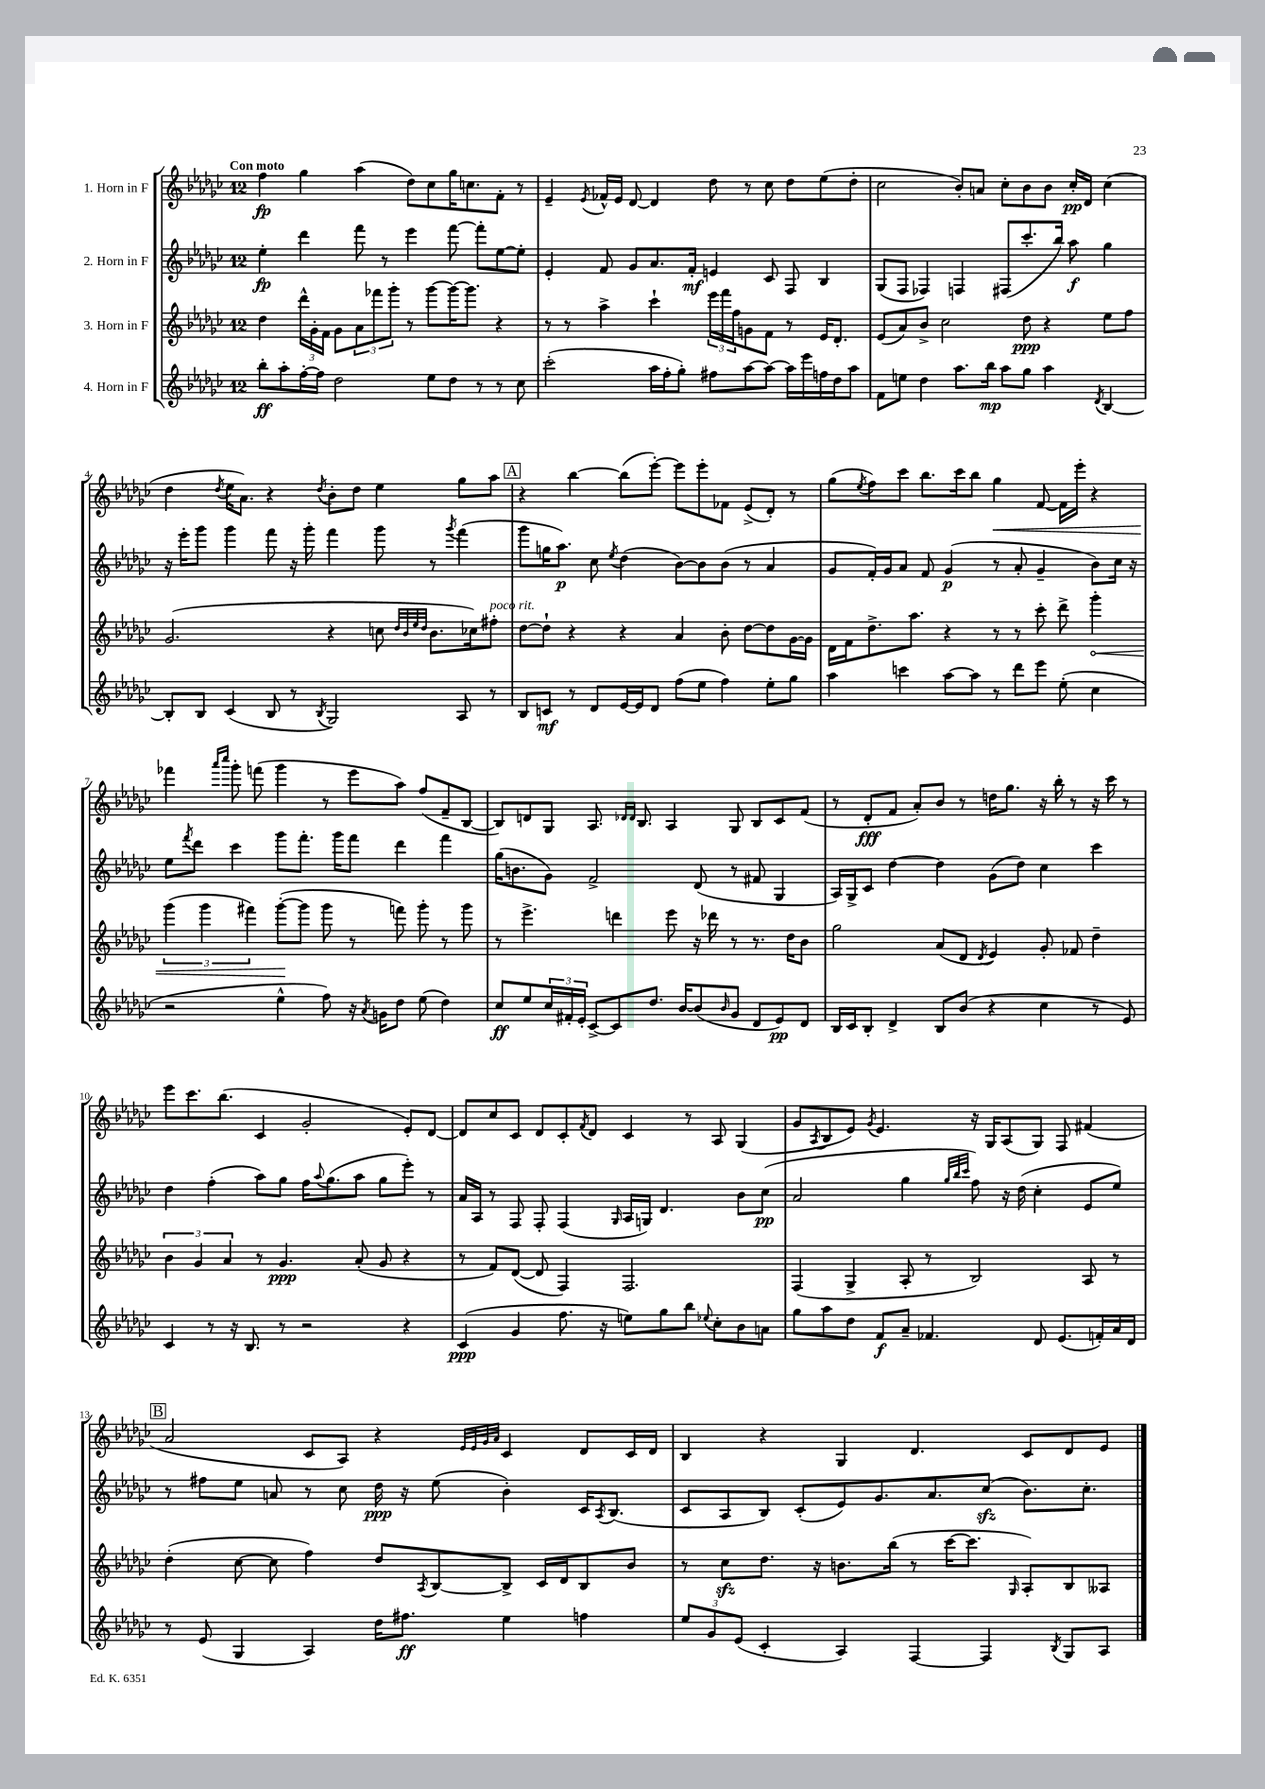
<<
\new StaffGroup <<
\new Staff = "s0" \with { instrumentName = "1. Horn in F" } {
    \clef treble \key ges \major \once \override Staff.TimeSignature.style = #'single-digit \time 12/8 \tempo "Con moto"
    f''4\fp ges''4 aes''4( des''8) ces''8 ges''16 c''8. f'8-. r8 |
    ees'4-- \acciaccatura { ees'8 } fes'16-^ ees'16 des'8~ des'4 des''8 r8 ces''8 des''8 ees''8( des''8-. |
    ces''2 bes'8-.) a'8 ces''8-. bes'8 bes'8 ces''16-.\pp des'16 ces''4( |
    des''4 \acciaccatura { des''8 } ees''16 aes'8.) r4 \acciaccatura { des''8 } bes'8-. des''8 ees''4 ges''8 aes''8 |
    \mark \markup { \box "A" } r4 bes''4~ bes''8( ees'''8~-.) ees'''8 ees'''8-. fes'8 ees'8->( des'8-.) r8 |
    ges''8( \acciaccatura { ees''8 } f''8) ces'''8 bes''8. ces'''16 bes''8 ges''4\< f'8~ f'16 ees'''16-. r4 |
    fes'''4\! \grace { aes'''16 ces''''16 } ges'''8-. f'''8( ges'''4 r8 ees'''8 aes''8) f''8( f'8-- bes8~ |
    bes8) d'8 ges8 aes8. \grace { des'16 des'16 } bes8. aes4 ges8 bes8 ces'8 f'8( |
    r8 des'8-.\fff f'8 aes'8-.) bes'8 r8 d''16 ges''8. r16 bes''16-. r8 r16 ces'''16 r8 |
    ees'''8 ces'''8. bes''8.( ces'4 ges'2-. ees'8-.) des'8~ |
    des'8 ces''8 ces'8 des'8 ces'8-. \acciaccatura { f'8 } des'8 ces'4 r8 aes8 ges4( |
    ges'8 \acciaccatura { aes8 } bes8 ees'8) \acciaccatura { ges'8 } ees'4. r16 ges16 aes8( ges8) f8 fis'4( |
    \mark \markup { \box "B" } aes'2 ces'8 aes8) r4 \grace { ees'32 ees'32 ges'32 aes'32 } ces'4 des'8 ces'16 des'16 |
    bes4 r4 ges4 des'4. ces'8 des'8 ees'8 \bar "|." |
}
\new Staff = "s1" \with { instrumentName = "2. Horn in F" } {
    \clef treble \key ges \major \once \override Staff.TimeSignature.style = #'single-digit \time 12/8
    ees''4-.\fp des'''4 f'''8 r8 ees'''4 f'''8~ f'''8-. ees''8~ ees''8-. |
    ees'4-. f'8 ges'8 aes'8. f'16-.\mf e'4 ces'8 f8 bes4 |
    ges8( f8 fes4) f4 fis8( ces'''8.-. bes''16) aes''8\f ges''4 |
    r16 ees'''16-. ges'''8 ges'''4 f'''8 r16 ges'''16-. f'''4 ges'''8 r8 \acciaccatura { ges'''8 } f'''4( |
    \mark \markup { \box "A" } ges'''8 g''16 aes''8.\p) ces''8 \acciaccatura { ees''8 } des''4( bes'8~) bes'8 bes'8( r8 aes'4 |
    ges'8 f'16-.) ges'16 aes'8 f'8 ges'4\p( r8 aes'8-. ges'4-- bes'8) ces''16 r16 |
    ees''8 \acciaccatura { f'''8 } des'''8 ces'''4 ges'''8 f'''8.-. ges'''16 f'''8 des'''4 f'''4 |
    ges''16( b'8. ges'8) f'2-> des'8( r8 fis'8 ges4 |
    aes16) ges16-> ces'8 des''4~ des''4 ges'8( des''8) ces''4 ces'''4 |
    des''4 f''4-.( aes''8) ges''8 f''16 \appoggiatura { aes''8 } ges''8.( aes''8 ges''8 ees'''8-.) r8 |
    aes'16 aes16 r8 f8 f8-. f4( \grace { ges16 } aes16 g16) des'4. bes'8 ces''8\pp( |
    aes'2 ges''4 \grace { ges''32 bes''32 ces'''32 } f''8) r16 des''16( ces''4-. ees'8 ees''8) |
    \mark \markup { \box "B" } r8 fis''8 ees''8 a'8 r8 ces''8 des''16\ppp r16 ees''8( bes'4-.) ces'16 \acciaccatura { aes8 } bes8.( |
    ces'8 aes8 bes8) ces'8-.( ees'8) ges'8. aes'8. ces''8\sfz( bes'8.) ces''8.-. \bar "|." |
}
\new Staff = "s2" \with { instrumentName = "3. Horn in F" } {
    \clef treble \key ges \major \once \override Staff.TimeSignature.style = #'single-digit \time 12/8
    des''4 \tuplet 3/2 { des'''16-^ ges'16-. f'16 } ges'8 \tuplet 3/2 { aes'8 fes'''8 ges'''8-. } r8 ges'''8~ ges'''16~ ges'''8. r4 |
    r8 r8 aes''4-> ces'''4-! \tuplet 3/2 { ees'''16 f'''16 f''16 } g'8 f'8 r8 ees'16 des'8.-. |
    ees'8( aes'8) bes'8-> ces''2 des''8\ppp r4 ees''8 f''8 |
    ges'2.( r4 c''8 \grace { des''32 bes'32 ees''32 des''32 } bes'8. ces''16) fis''8-.^\markup { \italic "poco rit." } |
    \mark \markup { \box "A" } des''8~ des''8-! r4 r4 aes'4 bes'8-. des''8~ des''8 ges'16~ ges'16 |
    des'16 f'16 des''8.-> aes''8. r4 r8 r8 ces'''8-. des'''8-> \once \override Hairpin.circled-tip = ##t ges'''4-.\< |
    \tuplet 3/2 { ges'''4( ges'''4 fis'''4) } ges'''8~-.\!( ges'''8 ges'''8 r8 f'''8) ges'''8-. r8 ges'''8 |
    r8 ees'''4.-> d'''4 ees'''8 r16 des'''16 r8 r8. des''16 bes'8 |
    ges''2 aes'8( des'8 \acciaccatura { des'8 } ees'4) ges'8-. fes'8 des''4-- |
    \tuplet 3/2 { bes'4 ges'4 aes'4 } r8 ges'4.\ppp aes'8-.( ges'8 r4 |
    r8 f'8) des'8~( des'8 f4) f2. |
    f4( ges4-> aes8-. r8 bes2) aes8 r8 |
    \mark \markup { \box "B" } des''4-.( ces''8~ ces''8 f''4) des''8 \acciaccatura { aes8 } bes8~ bes8-> ces'16 des'16 bes8 bes'8 |
    r8 ces''8\sfz des''8. r16 b'8. bes''16( r8 ces'''16~ ces'''8. \grace { ges16 } aes8-.) bes8 aeses8 \bar "|." |
}
\new Staff = "s3" \with { instrumentName = "4. Horn in F" } {
    \clef treble \key ges \major \once \override Staff.TimeSignature.style = #'single-digit \time 12/8
    bes''8-.\ff aes''8-. f''16~-. f''16 des''2 ees''8 des''8 r8 r8 ces''8 |
    ces'''2-.( aes''16 f''16-. ges''8-.) fis''8 aes''8~ aes''8~ aes''16 ees'''16 f''16 des''16 aes''8 |
    f'8 e''8 des''4 aes''8. bes''16\mp aes''8 ges''8 aes''4 \acciaccatura { des'8 } bes4~ |
    bes8-. bes8 ces'4( bes8 r8 \acciaccatura { bes8 } ges2) aes8 r8 |
    \mark \markup { \box "A" } bes8 c'8\mf r8 des'8 ees'16~ ees'16 des'8 f''8( ees''8 f''4) ees''8-. ges''8 |
    aes''4 c'''4 aes''8~ aes''8 r8 des'''8 ees'''8 ees''8-.( ces''4 |
    r2 ees''4-^ f''8) r16 \acciaccatura { aes'8 } g'16 des''8 ees''8( des''4) |
    ces''8\ff ees''8 \tuplet 3/2 { ces''16 fis'16-. ees'16-. } ces'8~-> ces'8 des''8. bes'16~ bes'8( \grace { bes'16 } ges'8 des'8 ees'8\pp) des'8 |
    bes16 ces'16 bes8-. des'4-> bes8 bes'8( r4 ces''4 r8 ees'8) |
    ces'4 r8 r16 bes8. r8 r2 r4 |
    ces'4\ppp( ges'4 f''8. r16 e''8) ges''8 bes''8 \appoggiatura { ees''8 } ces''8-. bes'8 a'8 |
    ges''8 aes''8 des''8 f'8\f aes'8-- fes'4. des'8 ees'8.( f'16-.) aes'16 des'16 |
    \mark \markup { \box "B" } r8 ees'8( ges4 aes4) des''16 fis''8.\ff ees''4 f''4 |
    \tuplet 3/2 { ees''8 ges'8 ees'8( } ces'4-. aes4) f4~ f4 \acciaccatura { bes8 } ges8 aes8 \bar "|." |
}
>>
>>
